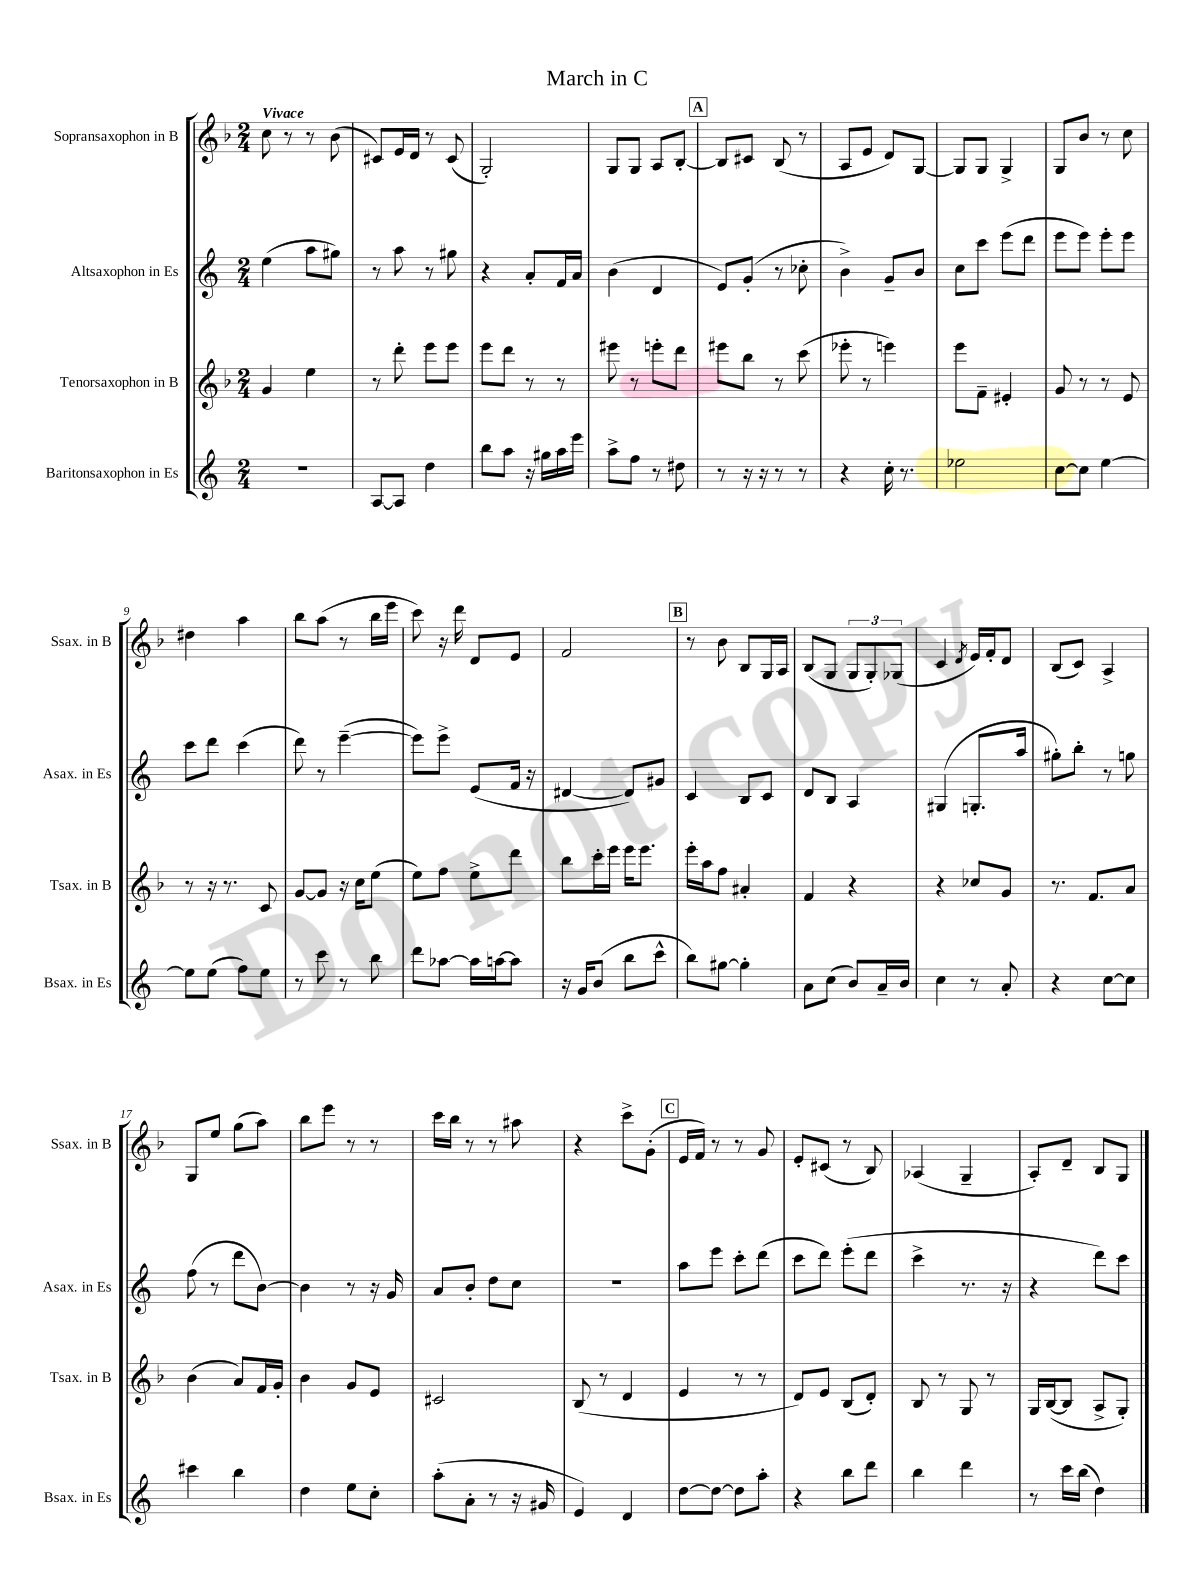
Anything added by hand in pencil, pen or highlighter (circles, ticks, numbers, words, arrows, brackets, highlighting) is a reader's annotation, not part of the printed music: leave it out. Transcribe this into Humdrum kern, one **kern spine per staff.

**kern	**kern	**kern	**kern
*part4	*part3	*part2	*part1
*staff4	*staff3	*staff2	*staff1
*I"Baritonsaxophon in Es	*I"Tenorsaxophon in B	*I"Altsaxophon in Es	*I"Sopransaxophon in B
*I'Bsax. in Es	*I'Tsax. in B	*I'Asax. in Es	*I'Ssax. in B
*clefG2	*clefG2	*clefG2	*clefG2
*k[]	*k[b-]	*k[]	*k[b-]
*M2/4	*M2/4	*M2/4	*M2/4
=1	=1	=1	=1
!	!	!	!LO:TX:a:B:t=Vivace
2r	4g/	(4ee\	8cc\
.	.	.	8r
.	4ee\	8aa\L	8r
.	.	8gg#X\J)	(8b-\
=2	=2	=2	=2
[8A/L	8r	8r	8c#X/L)
8A/J]	8ddd'\	8aa\	16e/L
.	.	.	16d/JJ
4dd\	8eee\L	8r	8r
.	8eee\J	8gg#X\	(8c#/
=3	=3	=3	=3
8bb\L	8eee\L	4r	2G'/)
8aa\J	8ddd\J	.	.
16r	8r	8a'/L	.
16gg#X\LL	.	.	.
16aa\	8r	16f/L	.
16eee\JJ	.	16a/JJ	.
=4	=4	=4	=4
8aa^\L	8eee#X\	(4b\	8G/L
8ff\J	8r	.	8G/J
8r	8eeen'\L	4d/	8A/L
8dd#X\	8ddd\J	.	[8B-'/J
!!LO:REH:place=s1:t=A
=5	=5	=5	=5
8r	8eee#X\L	8e/L)	8B-/L]
16r	8bb-\J	(8g'/J	8c#X/J
16r	.	.	.
8r	8r	8r	(8B-/
8r	(8ccc\	8cc-X'\	8r
=6	=6	=6	=6
4r	8eee-X'\	4b^\)	8A/L
.	8r	.	8e/J
16cc'\	4eeen\)	8g~/L	8d/L)
8.r	.	.	.
.	.	8b/J	[8G/J
=7	=7	=7	=7
2ee-X\	8eee\L	8cc\L	8G/L]
.	8f~\J	8ccc\J	8G/J
.	4e#X'/	(8eee\L	4G^/
.	.	8ddd\J	.
=8	=8	=8	=8
[8cc\L	8g/	8eee\L	8G/L
8cc\J]	8r	8eee\J)	8b-/J
[4ee\	8r	8eee'\L	8r
.	8e/	8eee\J	8cc\
!!LO:LB:g=z
=9	=9	=9	=9
8ee\L]	8r	8ccc\L	4dd#X\
(8ee\J	16r	8ddd\J	.
.	8.r	.	.
8ff\L)	.	(4ccc\	4aa\
8ee\J	8c/	.	.
=10	=10	=10	=10
8r	[8g/L	8ddd\)	8bb-\L
8ccc\	8g/J]	8r	(8aa\J
8r	16r	([4eee~\	8r
.	16cc\KL	.	.
8bb\	(8ee\J	.	16bb-\LL
.	.	.	16eee\JJ
=11	=11	=11	=11
8ddd\L	8ee\L)	8eee\L])	8ccc\)
[8aa-X\J	8ff\J	8eee^\J	16r
.	.	.	16ddd\
16aa-\LL]	8ee^\L	(8e/L	8d/L
[16aan\J	.	.	.
8aa\J]	8ddd\J	16f/Jk	8e/J
.	.	16r	.
=12	=12	=12	=12
16r	8bb-\L	[4d#X/	2f/
16g/KL	.	.	.
(8b/J	16ccc'\L	.	.
.	16eee\JJ	.	.
8bb\L	16eee\KL	8d#/L])	.
.	8.eee\J	.	.
8ccc^^\J	.	8g#X/J	.
!!LO:REH:place=s1:t=B
=13	=13	=13	=13
8bb\L)	16eee'\LL	4c/	8r
.	16aa\J	.	.
[8gg#X\J	8ff\J	.	8b-\
4gg#'\]	4a#X'/	8B/L	8B-/L
.	.	8c/J	16G/L
.	.	.	16A/JJ
=14	=14	=14	=14
8a\L	4f/	8d/L	(8B-/L
(8cc\J	.	8B/J	8G/J
8b/L)	4r	4A/	12G/L
.	.	.	12G'/)
16a~/L	.	.	.
.	.	.	(12G-X/J
16b/JJ	.	.	.
=15	=15	=15	=15
4cc\	4r	(4G#X/	4c/
.	.	.	8qd/
8r	8cc-X/L	8.Gn'/L	16e/LL)
.	.	.	16f'/J
8a'/	8g/J	.	8d/J
.	.	16aa/Jk	.
=16	=16	=16	=16
4r	8.r	8gg#X'\L)	(8B-/L
.	.	8bb'\J	8c/J)
.	8.f/L	.	.
[8cc\L	.	8r	4A^/
8cc\J]	8a/J	8ggn\	.
!!LO:LB:g=z
=17	=17	=17	=17
4ccc#X\	(4b-\	(8ff\	8G/L
.	.	8r	8ee/J
4bb\	8a/L)	8ddd\L	(8gg\L
.	16f/L	[8b\J)	8aa\J)
.	16g'/JJ	.	.
=18	=18	=18	=18
4dd\	4b-\	4b\]	8bb-\L
.	.	.	8eee\J
8ee\L	8g/L	8r	8r
8cc'\J	8e/J	16r	8r
.	.	16g/	.
=19	=19	=19	=19
(8aa'\L	2c#X/	8a/L	16ccc\LL
.	.	.	16bb-\JJ
8a'\J	.	8b'/J	8r
8r	.	8dd\L	8r
16r	.	8cc\J	8aa#X\
16g#X/	.	.	.
=20	=20	=20	=20
4e/)	(8B-/	2r	4r
.	8r	.	.
4d/	4d/	.	8ccc^\L
.	.	.	(8g'\J
!!LO:REH:place=s1:t=C
=21	=21	=21	=21
[8dd\L	4e/	8aa\L	16e/LL
.	.	.	16f/JJ)
8dd\J_	.	8eee\J	8r
8dd\L]	8r	8ccc'\L	8r
8aa'\J	8r	(8ddd\J	8g/
=22	=22	=22	=22
4r	8d/L)	8ccc\L	8e'/L
.	8e/J	8ddd\J)	(8c#X/J
8bb\L	(8B-/L	(8eee'\L	8r
8ddd\J	8d'/J)	8ddd\J	8B-/)
=23	=23	=23	=23
4bb\	8B-/	4ccc^\	(4A-X/
.	8r	.	.
4ddd\	8G/	8.r	4G~/
.	8r	.	.
.	.	16r	.
=24	=24	=24	=24
8r	16G/LL	4r	8A'/L)
.	([16B-/J	.	.
16ccc\LL	8B-/J]	.	8d~/J
(16bb\JJ	.	.	.
4dd\)	8A^/L	8ddd\L)	8B-/L
.	8G'/J)	8ccc\J	8G/J
==	==	==	==
*-	*-	*-	*-
